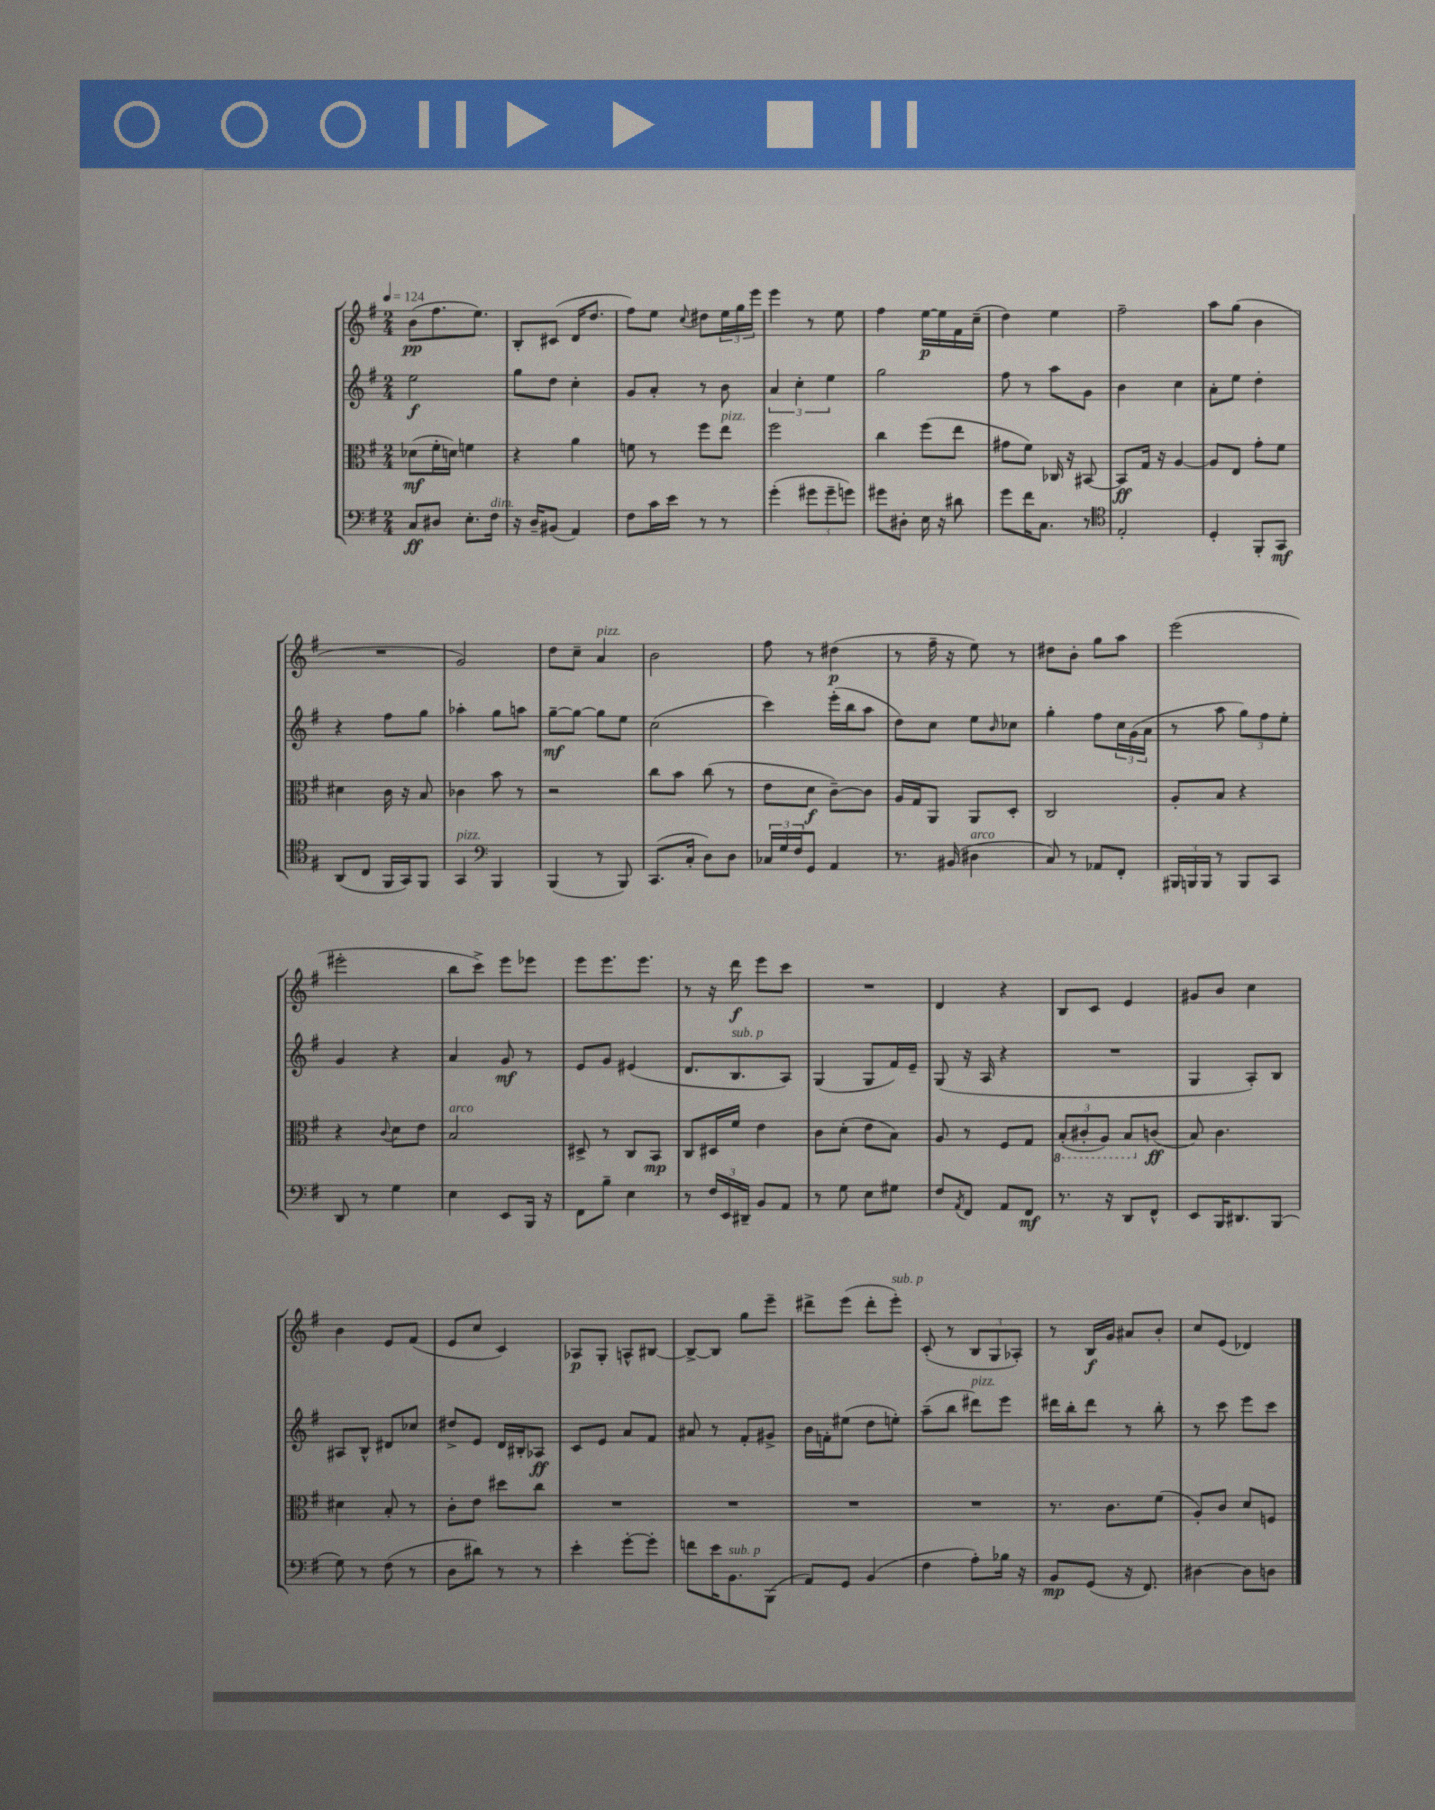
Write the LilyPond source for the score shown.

<<
\new StaffGroup <<
\new Staff = "s0" {
    \clef treble \key g \major \numericTimeSignature \time 2/4 \tempo 4 = 124
    b'8\pp( fis''8. e''8.) |
    b8-. cis'8( d'16 d''8. |
    fis''8) e''8 \appoggiatura { c''8 } dis''8 \tuplet 3/2 { e''16 g''16 e'''16 } |
    e'''4 r8 e''8 |
    fis''4 e''16~\p e''16 fis'16 c''16--( |
    d''4) e''4 |
    fis''2-- |
    a''8 g''8( b'4 |
    R2 |
    g'2) |
    d''8 c''8-- a'4^\markup { \italic "pizz." } |
    b'2 |
    fis''8 r8 dis''4\p( |
    r8 fis''16-- r16 e''8) r8 |
    dis''8 b'8-. g''8 a''8 |
    e'''2( |
    eis'''2-. |
    b''8 c'''8->) e'''8 ees'''8 |
    e'''8 e'''8. e'''8. |
    r8 r16 d'''16\f e'''8 c'''8 |
    R2 |
    d'4 r4 |
    b8 c'8 e'4 |
    gis'8 b'8 c''4 |
    b'4 e'8 fis'8( |
    e'8 c''8 c'4) |
    aes8\p g8-. a8-^ bis8~ |
    bis8~-> bis8 g''8 e'''8-- |
    dis'''8-> e'''8( dis'''8-. e'''8-.^\markup { \italic "sub. p" }) |
    c'8-.( r8 \tuplet 3/2 { b8 g8 aes8-.) } |
    r8 b16\f g'16 ais'8 b'8-. |
    c''8 e'8( des'4) \bar "|." |
}
\new Staff = "s1" {
    \clef treble \key g \major \numericTimeSignature \time 2/4
    e''2\f |
    g''8 d''8 c''4-. |
    g'8 a'8-. r8 b'8 |
    \tuplet 3/2 { a'4 c''4-. e''4 } |
    g''2 |
    fis''8 r8 a''8 g'8 |
    b'4 c''4 |
    a'8-. e''8 d''4-. |
    r4 fis''8 g''8 |
    aes''4-. g''8 a''8 |
    g''8~--\mf g''8~ g''8 e''8 |
    c''2( |
    c'''4) e'''16-.( b''16 a''8 |
    d''8) c''8 e''8 \grace { b'16 } ces''8 |
    g''4-. fis''8 \tuplet 3/2 { c''16 g'16( a'16 } |
    r8 a''8 \tuplet 3/2 { g''8) fis''8 e''8-. } |
    g'4 r4 |
    a'4 g'8\mf r8 |
    e'8 g'8 eis'4( |
    d'8. b8.^\markup { \italic "sub. p" } a8) |
    g4( g8 fis'16) e'16-- |
    g8( r16 a16 r4 |
    R2 |
    g4 a8-.) b8 |
    ais8 b8-^ dis'8 ces''8 |
    dis''8-> e'8 d'16 bis16-. aes8\ff |
    c'8 e'8 a'8 fis'8 |
    ais'8 r8 fis'8-. gis'8-> |
    b'16 f'16-. eis''8( d''8 e''8-.) |
    a''8--( b''8 dis'''8^\markup { \italic "pizz." }) e'''8 |
    dis'''16 b''16-. dis'''8 r8 b''8-. |
    r8 c'''8 e'''8 c'''8 \bar "|." |
}
\new Staff = "s2" {
    \clef alto \key g \major \numericTimeSignature \time 2/4
    des'8\mf( fis'16-. d'16) f'4 |
    r4 a'4 |
    f'8 r8 fis''8 e''8^\markup { \italic "pizz." } |
    fis''2 |
    c''4 fis''8( e''8 |
    gis'8 fis'8) ces16 r16 bis,8~ |
    bis,8\ff g16 r16 a4~ |
    a8 e8 g'8-. fis'8 |
    dis'4 c'16 r16 b8 |
    ces'4 b'8 r8 |
    r2 |
    c''8 b'8 c''8( r8 |
    e'8 d'8\f c'8~--) c'8 |
    a16 g16 a,8 a,8 d8-. |
    c2 |
    a8-. b8 r4 |
    r4 \appoggiatura { c'8 } d'8 e'8 |
    b2^\markup { \italic "arco" } |
    dis8-> r8 c8 b,8\mp |
    c8 dis16 fis'16 e'4 |
    c'8 d'8-.( e'8 b8) |
    a8 r8 fis8 g8 |
    \tuplet 3/2 { \ottava #-1 b,8-.( cis8-. a,8) } b,8 \ottava #0 c'!8\ff( |
    b8) c'4. |
    dis'4 b8-. r8 |
    c'8-. e'8 dis''8 c''8 |
    R2 |
    R2 |
    R2 |
    R2 |
    r8. c'8. fis'8( |
    a8-.) c'8 d'8 f8 \bar "|." |
}
\new Staff = "s3" {
    \clef bass \key g \major \numericTimeSignature \time 2/4
    c8\ff dis8 e8.-. fis16^\markup { \italic "dim." } |
    r16 d16-- bis,8( a,4) |
    fis8 c'16 e'16 r8 r8 |
    g'4-.( \tuplet 3/2 { gis'8 gis'8-- g'8) } |
    gis'8 dis8-. e16 r16 dis'8 |
    g'8 fis'16 c8. r8 |
    \clef tenor e2-. |
    d4-. fis,8-. g,8\mf |
    a,8( c8 fis,16 g,16) fis,8 |
    g,4^\markup { \italic "pizz." } \clef bass b,,4 |
    b,,4( r8 b,,8) |
    c,8.( c16-. d8) d8 |
    \tuplet 3/2 { ces16 g16 fis16 } g,8 a,4 |
    r8. bis,16( dis4^\markup { \italic "arco" } |
    c8) r8 aes,8 fis,8-. |
    \tuplet 3/2 { bis,,16 b,,16 b,,16 } r8 b,,8 c,8 |
    d,8 r8 g4 |
    e4 e,8 b,,16 r16 |
    fis,8 b8-- e4 |
    r8 \tuplet 3/2 { fis16 e,16 dis,16-- } b,8 a,8 |
    r8 g8 e8 gis8 |
    fis8 \acciaccatura { a,8 } fis,8 a,8 fis,8\mf |
    r8. r16 d,8 fis,8-^ |
    e,8 b,,16 dis,8. b,,8( |
    g8) r8 fis8( r8 |
    d8 dis'8) r8 r8 |
    e'4-. g'8~-. g'8-. |
    f'8 e'16 b,8.^\markup { \italic "sub. p" } b,,8( |
    a,8) g,8 b,4( |
    fis4 a8-.) bes16 r16 |
    b,8\mp g,8( r16 fis,8.) |
    dis4~ dis8 d8 \bar "|." |
}
>>
>>
\layout { \context { \Score \remove "Bar_number_engraver" } }
